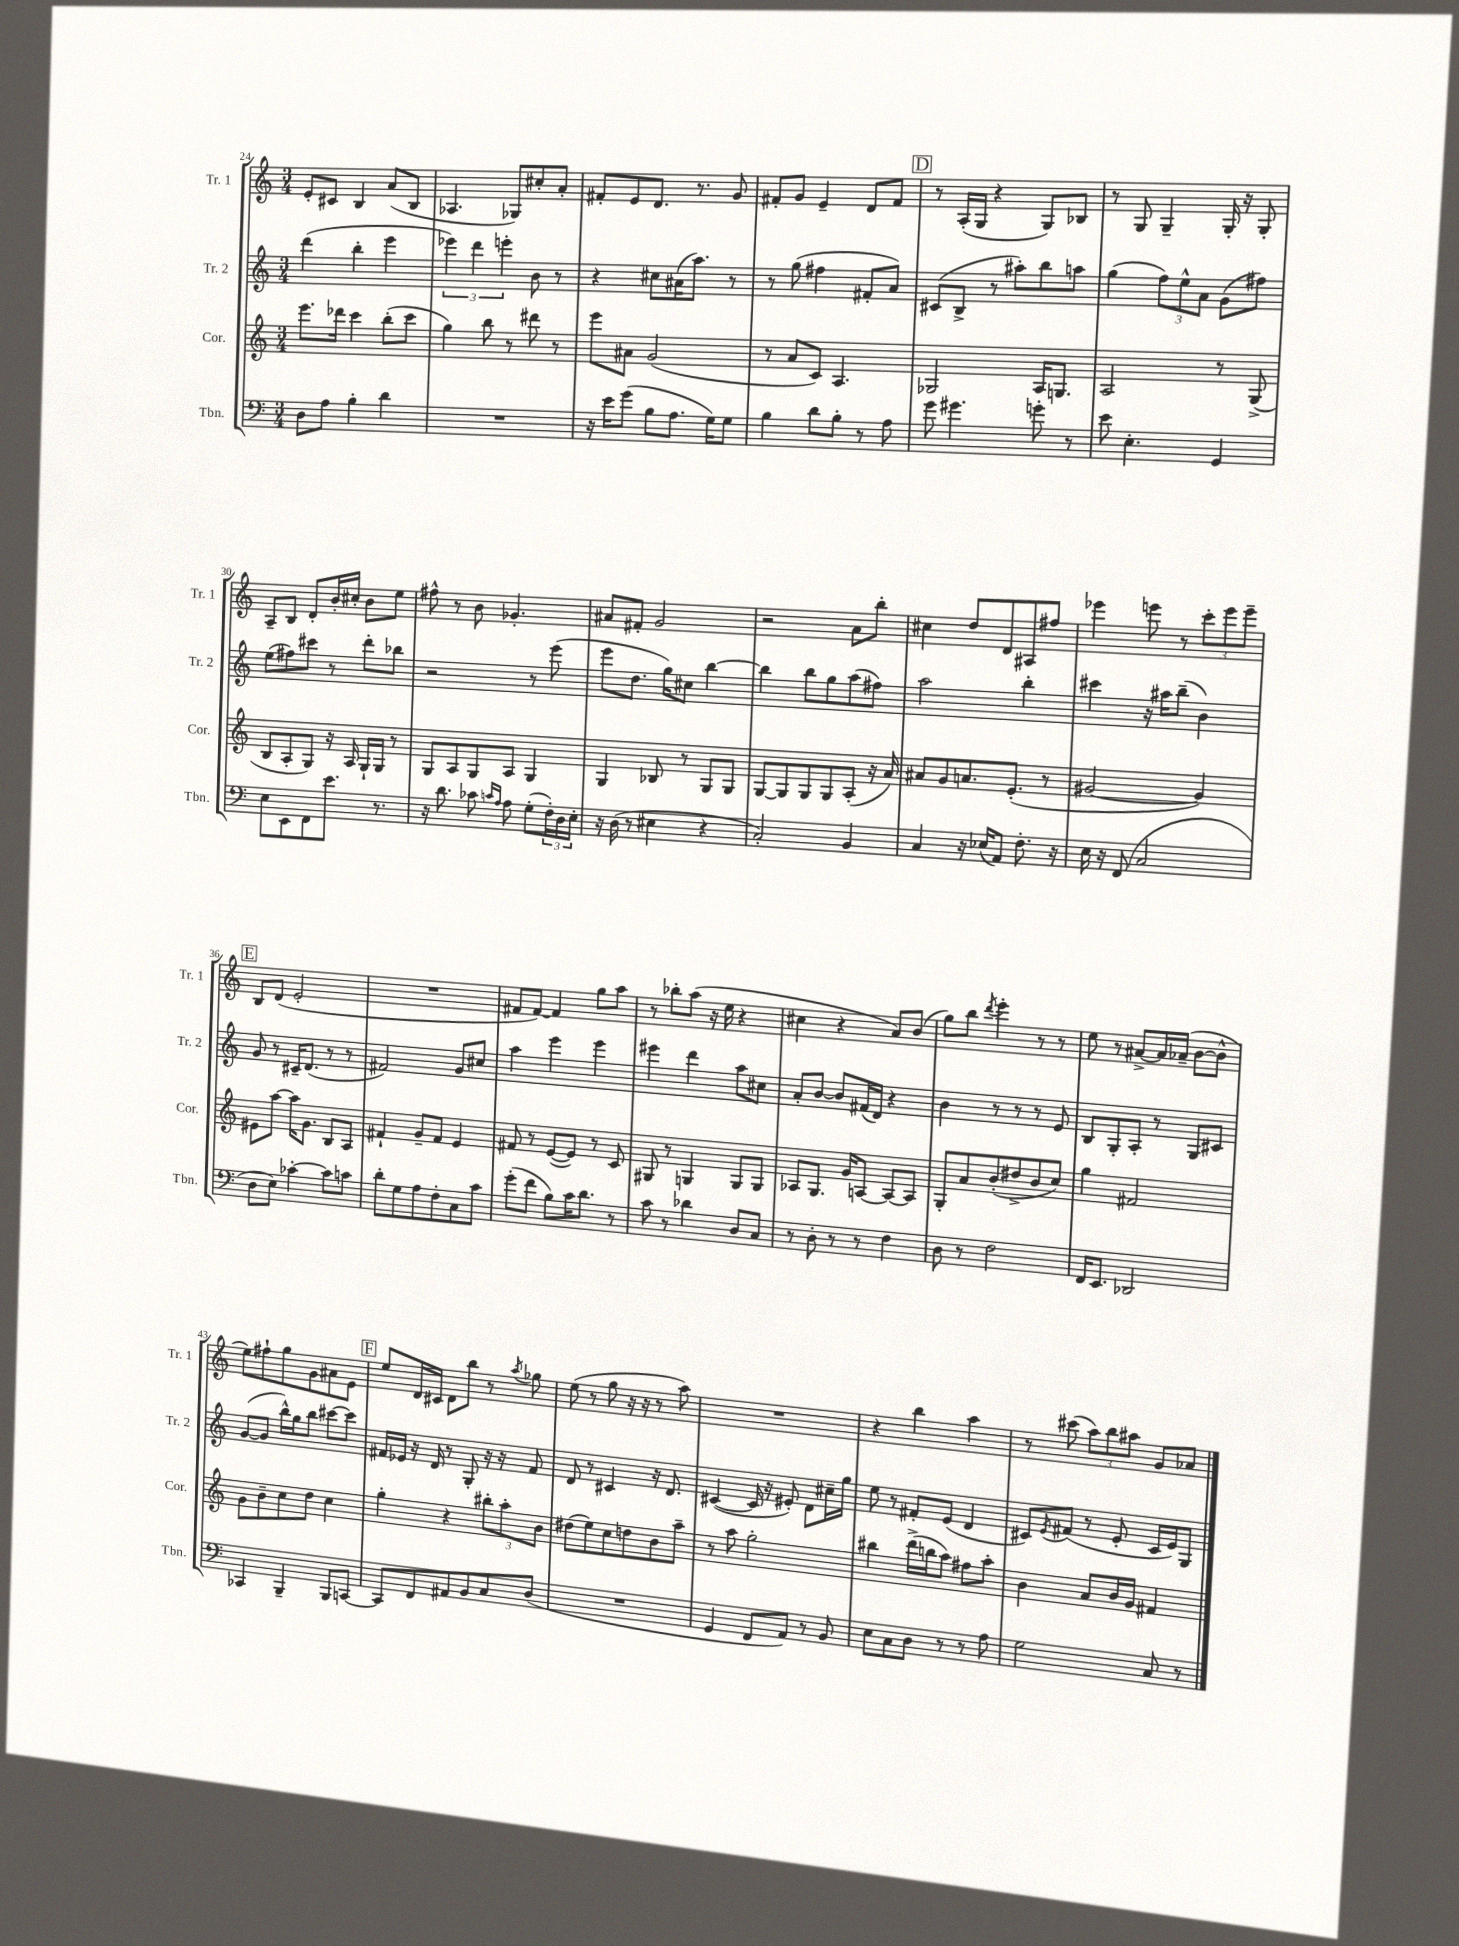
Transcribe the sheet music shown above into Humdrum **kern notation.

**kern	**kern	**kern	**kern
*part4	*part3	*part2	*part1
*staff4	*staff3	*staff2	*staff1
*I"Tbn.	*I"Cor.	*I"Tr. 2	*I"Tr. 1
*I'Tbn.	*I'Cor.	*I'Tr. 2	*I'Tr. 1
*clefF4	*clefG2	*clefG2	*clefG2
*k[]	*k[]	*k[]	*k[]
*M3/4	*M3/4	*M3/4	*M3/4
=24	=24	=24	=24
8D\L	8.eee\L	(4ddd\	8e'/L
8A\J	.	.	8c#X/J
.	16ddd-X\Jk	.	.
4B'\	4ccc\	4bb'\	4B/
4d\	(8bb'\L	4eee\	(8a/L
.	8ccc\J	.	8B/J
=25	=25	=25	=25
2.r	4gg\)	6eee-X\)	4.A-X/
.	.	6ddd\	.
.	8bb\	.	.
.	.	6eeen'\	.
.	8r	.	8G-X/L)
.	8ddd#X\	8b\	8cc#X'/
.	8r	8r	8a'/J
=26	=26	=26	=26
16r	8eee\L	4r	8f#X'/L
16e\KL	.	.	.
(8g\J	8a#X\J	.	8e/
8B\L	(2g/	8cc#X\L	8.d/J
8.A\J	.	(16a#X\K	.
.	.	8.aa\J)	8.r
16G\KL)	.	.	.
8G\J	.	8r	8g/
=27	=27	=27	=27
4B\	8r	8r	8f#X'/L
.	8a/L	(8gg\	8g/J
8d\L	8c/J)	4ff#X\	4e~/
8B'\J	4.A/	.	.
8r	.	8f#X'/L	8d/L
8A\	.	8a/J)	8f#/J
!!LO:REH:place=s1:t=D
=28	=28	=28	=28
8g\	2G-X/	(8c#X/L	8r
4.g#X\	.	8B^/J	(16A'/LL
.	.	.	16G/JJ
.	.	8r	4r
.	.	8aa#X'\L)	.
8gn'\	16A/KL	8bb\	8G/L)
.	8.Gn/J	.	.
8r	.	8aan\J	8B-X/J
=29	=29	=29	=29
8e\	2A/	(4gg\	8r
4.E'\	.	.	8G/
.	.	12ff\L)	4G~/
.	.	12ee^^\	.
.	.	12a\J	.
4GG/	8r	(8g\L	16G'/
.	.	.	16r
.	(8G^/	8ff#X\J)	8G'/
!!LO:LB:g=z
=30	=30	=30	=30
8E\L	8B/L	(8ee\L	8A~/L
8EE\	8A'/	8ff#X\)	8B/J
8FF\	8G/J)	8ccc#X\J	8d'/L
8.e\J	16r	8r	16b'/L
.	16A/	.	16cc#X'/JJ
.	16G`/LL	8ddd'\L	8b\L
8.r	16G/JJ	.	.
.	8r	8bb-X\J	8ee\J
=31	=31	=31	=31
16r	8G/L	2r	8ff#X^^\
8.d\	.	.	.
.	8A/	.	8r
8c-X\	8G/	.	8b\
16qqcn/LL	.	.	.
16qqA/JJ	.	.	.
8A\	8A/J	.	4.g-X'/
(8G'\L	4G/	8r	.
24F'\L)	.	(8eee\	.
24D\	.	.	.
24E'\JJ	.	.	.
=32	=32	=32	=32
16r	4G/	8eee\L	8a#X/L
(16D\	.	.	.
8r	.	8.dd\J	8f#X'/J
4E#X\	8B-X/	.	2g/
.	.	16gg\KL)	.
.	8r	8cc#X\J	.
4r	8G/L	[4bb\	.
.	8G/J	.	.
=33	=33	=33	=33
2C'/)	[8G/L	4bb\]	2r
.	8G/]	.	.
.	8G/	8bb\L	.
.	8G/	8gg\	.
4BB/	(8A'/J	(8aa\	8a\L
.	16r	8ff#X\J)	8bb'\J
.	16a/)	.	.
=34	=34	=34	=34
4C/	8a#X/L	2aa\	4cc#X\
.	8g/	.	.
16r	8.an/	.	8dd/L
(16E-X/KL	.	.	.
8AA/J)	.	.	8d/
.	(8.e'/J	.	.
8.F'\	.	4bb'\	8A#X/
.	8r	.	8ff#X/J
16r	.	.	.
=35	=35	=35	=35
16E\	[2g#X/	4ccc#X\	4eee-X\
16r	.	.	.
(8FF/	.	.	.
2C/	.	16r	8eeen\
.	.	16aa#X\KL	.
.	.	(8bb~\J	8r
.	4g#/])	4b\)	12ccc'\L
.	.	.	12eee\
.	.	.	12eee~\J
!!LO:LB:g=z
!!LO:REH:place=s1:t=E
=36	=36	=36	=36
8D\L	8e#X\L	8g/	8B/L
8E\J)	[8aa\J	8r	(8d/J
[4c-X'\	16aa\KL]	16c#X~/KL	2e'/
.	8.g\J	(8.d/J	.
8c-\L]	8B/L	8r	.
8cn\J	8A/J	8r	.
=37	=37	=37	=37
8d'\L	4f#X`/	2f#X/)	2.r
8G\	.	.	.
8A\	8g~/L	.	.
8F'\	8f#/J	.	.
8C\	4e/	8g/L	.
8c\J	.	8cc#X/J	.
=38	=38	=38	=38
(8g'\L	8f#X/	4aa\	8f#X/L
8f\J	8r	.	[8f#/J)
8B\L)	([8e/L	4eee\	4f#/]
16c\K	8e/J])	.	.
8.d\J	.	.	.
.	8r	4eee\	8gg\L
8r	8c/	.	8aa\J
=39	=39	=39	=39
8c\	8G#X/	4eee#X\	8r
8r	8r	.	8bb-X'\L
4d-X\	4Gn/	4ddd\	(8aa\J
.	.	.	16r
.	.	.	16ee\
8D/L	8G/L	8aa\L	4r
8C/J	8G/J	8cc#X\J	.
=40	=40	=40	=40
8r	8A-X/L	8a'/L	4cc#X\
8D'\	8.G/J	[8b/J	.
8r	.	8b/L]	4r
.	16g/KL	.	.
8r	[8An/J	(16f#X/L	.
.	.	16d/JJ)	.
4F\	8A/L_	4r	8a/L)
.	8A/J]	.	(8b/J
=41	=41	=41	=41
8D\	8G'/L	4b\	8gg\L)
8r	8a/	.	8bb\J
.	.	.	8qddd/
2F\	(8b'/	8r	4eee'\
.	8dd#X^/	8r	.
.	8b/	8r	8r
.	8cc/J)	8e/	8r
=42	=42	=42	=42
16FF/KL	4gg\	8B/L	8ee\
8.EE/J	.	.	.
.	.	8G'/	8r
2DD-X/	2f#X/	8A'/J	[8a#X^/L
.	.	8r	16a#/L]
.	.	.	(16a-X~/JJ
.	.	8G/L	[8b\L
.	.	8c#X/J	8b^^\J]
!!LO:LB:g=z
=43	=43	=43	=43
4CC-X/	8g\L	([8g/L	8ee\L)
.	8b~\	8g/J]	8ff#X`\
4BBB~/	8cc\	16bb^^\LL)	8gg\
.	.	16gg\J	.
.	8dd\J	8bb\J	8g\
8BBB/L	4cc\	[8ccc#X\L	8a#X\
[8CCn/J	.	8ccc#\J]	8e\J
!!LO:REH:place=s1:t=F
=44	=44	=44	=44
8CC/L]	4gg'\	16f#X/LL	8ee/L
.	.	16e-X/JJ	.
8FF/	.	16r	16d/L
.	.	16d/	16c#X/JJ
8AA#X/	4r	8r	8d\L
8BB/	.	8G'/	8bb\J
8C/	12bb#X'\L	16r	8r
.	.	16r	.
.	12aa'\	.	.
.	.	.	8qaa/
(8D/J	.	8f#/	8gg-X\
.	12b\J	.	.
=45	=45	=45	=45
2.r	(8dd#X\L	8d/	(8ee\
.	8ee\)	8r	8r
.	8cc\	4c#X/	8gg\
.	8ddn\	.	16r
.	.	.	16r
.	8b\	16r	8r
.	.	8.d/	.
.	8aa~\J	.	8aa\)
=46	=46	=46	=46
4GG/	8r	([4c#X/	2.r
.	8aa\	.	.
8FF/L	2gg'\	16c#/]	.
.	.	16r	.
8AA/J)	.	8e#X'/)	.
8r	.	8d\L	.
8BB/	.	16cc#X~\L	.
.	.	16gg\JJ	.
=47	=47	=47	=47
8E\L	4bb#X\	8ee\	4r
8C\	.	8r	.
8D\J	(16ddd^\LL	8f#X'/L	4bb\
.	16bbn\J	.	.
8r	8aa\J)	(8e/J	.
8r	8ff#X\L	4d/	4aa\
8A\	8aa'\J	.	.
=48	=48	=48	=48
2G\	4b\	8c#X/L)	8r
.	.	8qe/	.
.	.	(8f#X/J	(8ccc#X\
.	8a/L	8r	12aa\L)
.	.	.	12bb\
.	16b/L	8e'/	.
.	.	.	12aa#X\J
.	16g/JJ	.	.
8C/	4f#X/	16c#/LL	8g/L
.	.	16e/J)	.
8r	.	8G/J	8a-X/J
==	==	==	==
*-	*-	*-	*-
